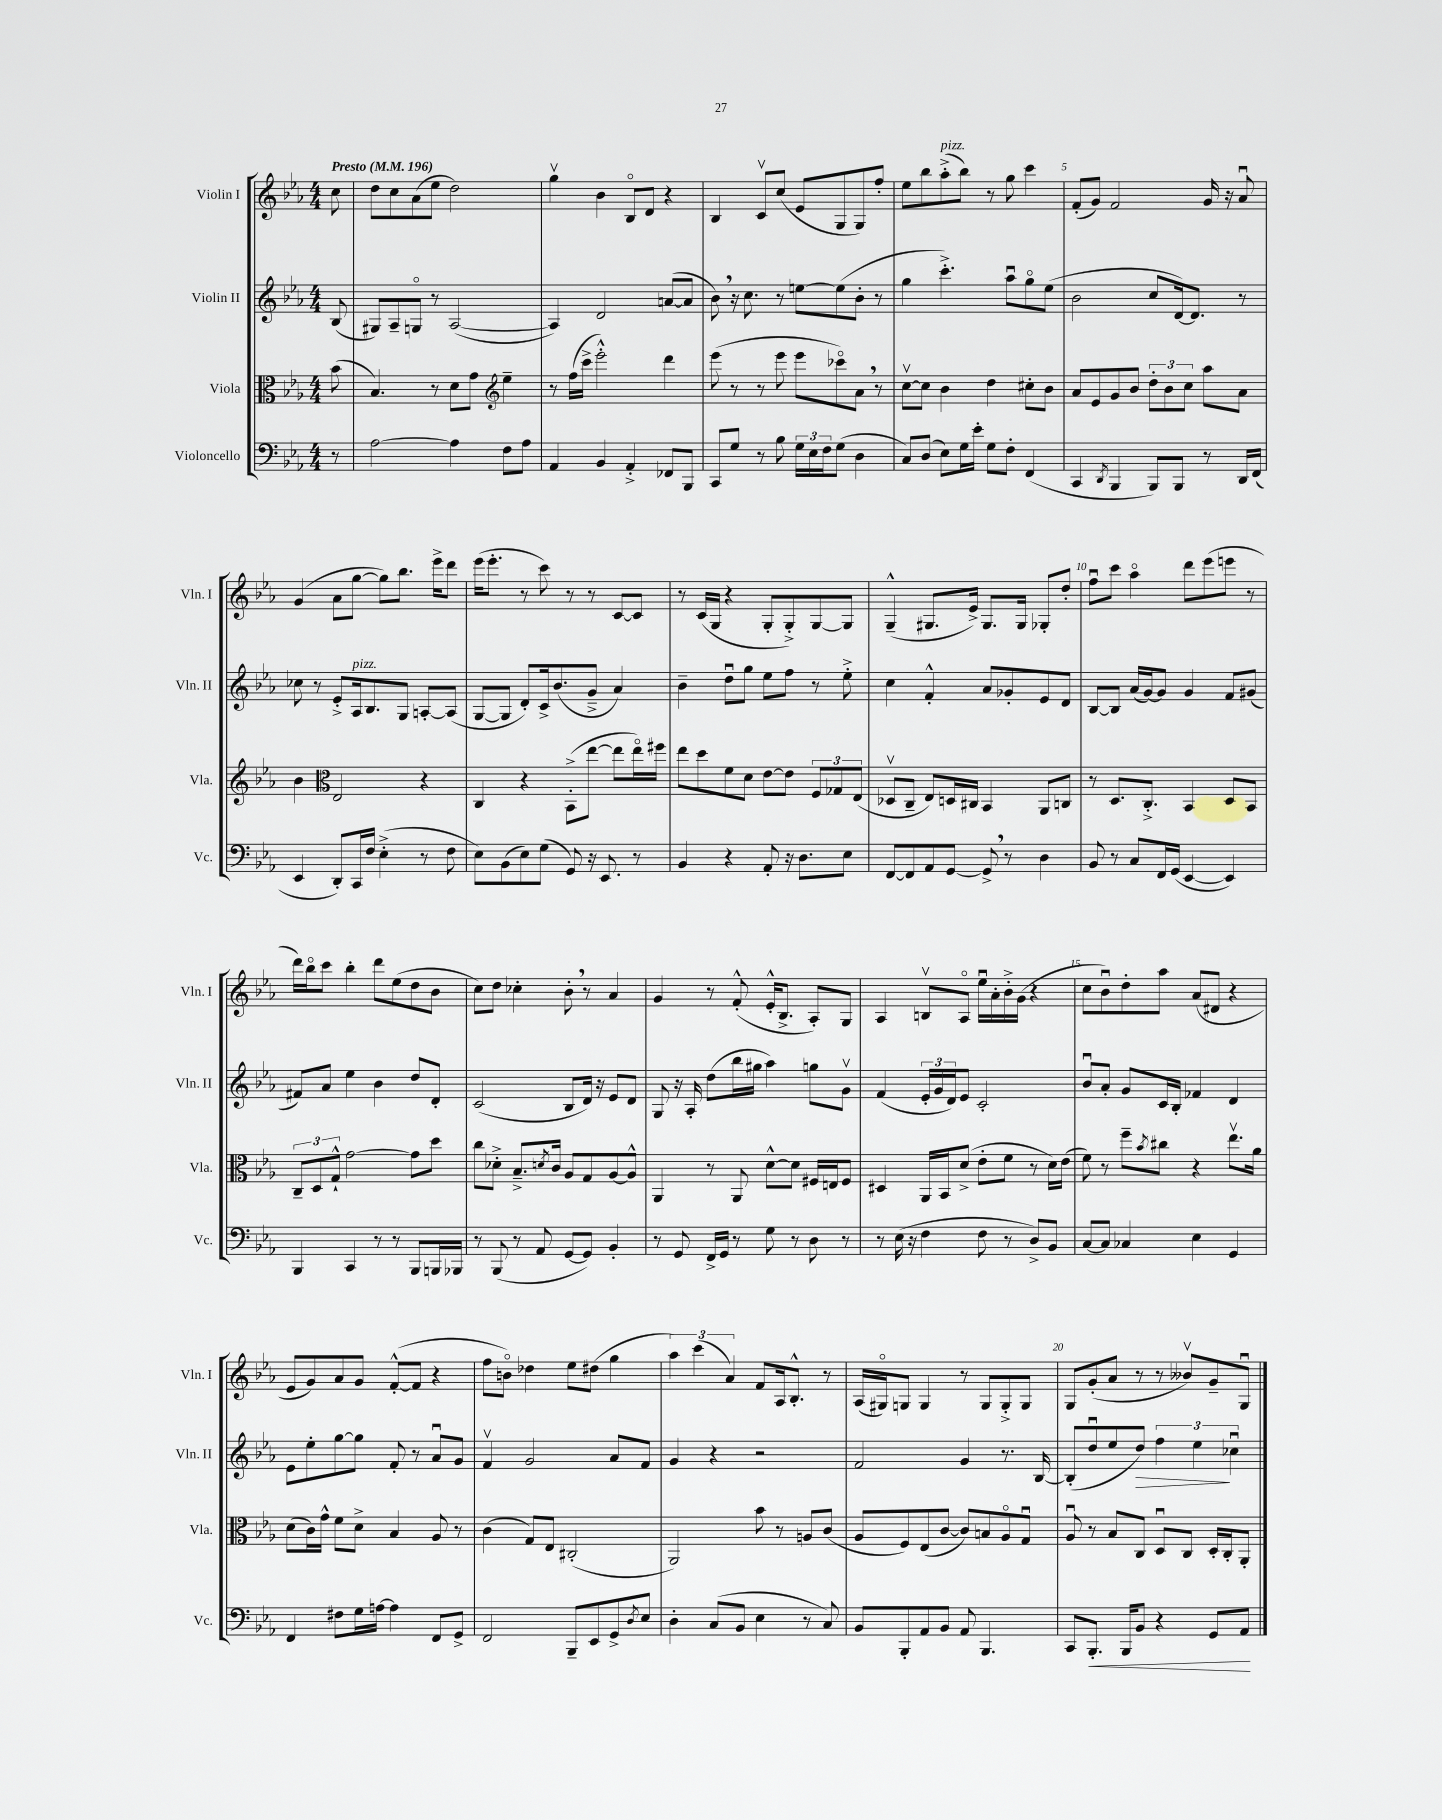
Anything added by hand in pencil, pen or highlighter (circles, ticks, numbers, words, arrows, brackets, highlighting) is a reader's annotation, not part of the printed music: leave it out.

**kern	**kern	**kern	**kern
*staff4	*staff3	*staff2	*staff1
*clefF4	*clefC3	*clefG2	*clefG2
*k[b-e-a-]	*k[b-e-a-]	*k[b-e-a-]	*k[b-e-a-]
*M4/4	*M4/4	*M4/4	*M4/4
*MM196	*MM196	*MM196	*MM196
8r	(8b-	(8B-	8cc
=	=	=	=
[2A-	4.B-)	8G#)	8dd
.	.	8A-~	8cc
.	.	8Go	(8a-
.	8r	8r	8ee-
4A-]	8d	([2A-	2dd)
.	8g	.	.
*	*clefG2	*	*
8F	4ee-~	.	.
8A-	.	.	.
=	=	=	=
4AA-	8r	4A-])	4ggv
.	(16ff	.	.
.	16ccc^	.	.
4BB-	2eee-'^^)	2d	4b-
4AA-'^	.	.	8B-o
.	.	.	8d
8FF-	4ddd	([8a	4r
8BBB-	.	8a]	.
=	=	=	=
8CC	(8eee-	8b-)	4B-
8G	8r	16r	.
.	.	8.cc	.
8r	8r	.	8cv
8B-	8eee-	8r	(8cc
24G	8eee-	[8ee	8e-
24E-	.	.	.
24F	.	.	.
(8G	8ccc-o)	(8ee]	8G
4D	8a-	8b-'	8G)
.	8r	8r	8ff'
=	=	=	=
8C)	[8ccv	4gg	8ee-
(8D	8cc]	.	8bb-
8E-)	4b-	4.ccc'^)	(8aa-'^
16G	.	.	8bb-)
16e-'	.	.	.
8G	4dd	.	8r
8F'	.	8aa-u	8gg
(4FF	8cc#'	8ggo	4ccc
.	8b-	(8ee-	.
=	=	=	=
4CC	8a-	2b-	(8f'
.	8e-	.	8g)
8qDD	.	.	.
4BBB-	8g	.	2f
.	8b-	.	.
8BBB-)	12dd'	8cc	.
.	12b-	.	.
8BBB-	.	[16d)	.
.	12cc	.	.
.	.	8.d]	.
8r	8aa-	.	16g
.	.	.	16r
16DD	8a-	8r	8a-u
(16FF	.	.	.
=	=	=	=
4EE-	4b-	8cc-	(4g
.	.	8r	.
*	*clefC3	*	*
8DD')	2E-	8e-'^	8a-
16CC	.	16A-	[8gg
16F	.	8.B-	.
(4E-'^	.	.	8gg])
.	.	8G	8.bb-
8r	4r	[8A'	.
.	.	.	16eee-^
8F	.	(8A]	8ddd
=	=	=	=
8E-)	4C	[8G	(16eee-
.	.	.	8.eee-'
(8BB-	.	8G]	.
8E-)	4r	8d')	8r
(8G	.	16c^	8ccc)
.	.	(8.b-	.
8GG)	(8BB-'^	.	8r
16r	[8ee-	8g~^	8r
8.EE-	.	.	.
.	8ee-]	4a-)	[8c
8r	16ee-o)	.	8c]
.	16ff#	.	.
=	=	=	=
4BB-	8ee-	4b-~	8r
.	8dd	.	(16c
.	.	.	16G
4r	8f	8ddu	4r
.	8d	8gg	.
8AA-'	[8e-	8ee-	8G'
16r	8e-]	8ff	8G'^)
8.D	.	.	.
.	12F	8r	[8G
.	12G-	.	.
8E-	.	8ee-'^	8G]
.	(12E-	.	.
=	=	=	=
[8FF	8D-v	4cc	(4G~^^
8FF]	8C~	.	.
8AA-	8E-)	4f'^^	8.G#
[8GG	16D	.	.
.	16C#	.	16e-^)
8GG^]	4BB-	8a-	8.G#
8r	.	8g-'	.
.	.	.	16G#
4D	8AA-	8e-	8G-'
.	8C	8d	8dd'
=	=	=	=
8BB-	8r	[8B-	8ffu
8r	8.D	8B-]	8ccc
8C	.	(16a-	4aa-o
.	8.C'^	[16g)	.
16FF	.	8g]	.
(16GG	.	.	.
[4EE-	4BB-	4g	8ddd
.	.	.	(8eee-
4EE-])	8D	8f	8eee
.	8BB-	(8g#	8r
=	=	=	=
4BBB-	12C~	8f#)	16ddd)
.	.	.	16bb-o
.	12D	.	.
.	.	8a-	8ccc
.	12G`^^	.	.
4CC	[2g	4ee-	4bb-'
8r	.	4b-	8ddd
8r	.	.	(8ee-
8BBB-	8g]	8dd	8dd
16BBB	8dd	8d'	8b-
16BBB-	.	.	.
=	=	=	=
8r	8cc	(2c	8cc)
(8BBB-	8d-'^	.	8dd
8r	8.B-~^	.	4cc-'
8AA-	.	.	.
.	8qd	.	.
.	16c	.	.
[8GG	8A-	8B-	8b-'
8GG])	8G	16d)	8r
.	.	16r	.
4BB-'	[8A-	8e-	4a-
.	8A-^^]	8d	.
=	=	=	=
8r	4AA-	8G	4g
8GG	.	16r	.
.	.	16A-'	.
16FF^	8r	(8dd	8r
16GG	.	.	.
8r	8AA-	16bb-	(8f'^^
.	.	16gg#	.
8G	[8d^^	4aa-)	16e-'^^
.	.	.	8.B-^
8r	8d]	.	.
8D	16F#	8gg	8A-')
.	16E	.	.
8r	8F#	8gv	8G
=	=	=	=
8r	4D#	(4f	4A-
(16E-	.	.	.
16r	.	.	.
4F	16AA-	24e-'	8Bv
.	.	24g	.
.	16BB-	.	.
.	.	24d)	.
.	(8d^	8e-	8A-o
8F	8e-'	2c'	16ee-u
.	.	.	16a-'
8r	8f	.	16b-'^
.	.	.	(16g
8D^)	8r	.	4r
8BB-	16d)	.	.
.	(16e-	.	.
=	=	=	=
[8C	8f)	8b-u	8cc
8C]	8r	8a-'	8b-u)
4C-	8ff~	8g	8dd'
.	8qb-	.	.
.	8cc#	16c	8aa-
.	.	16B-'	.
4E-	4r	4f-	(8a-
.	.	.	8d#
4GG	8.ee-v	4d	4r
.	16a-	.	.
=	=	=	=
4FF	(8d	8e-	8e-
.	16c)	8ee-'	8g)
.	16g^^	.	.
8F#	8f	[8gg	8a-
16G	8d^	8gg]	8g
[16A	.	.	.
4A]	4B-	8f'	([8f'^^
.	.	8r	8f]
8FF	8A-	8a-u	4r
8GG^	8r	8g	.
=	=	=	=
2FF	(4c	4fv	8ff
.	.	.	8bo)
.	8G)	2g	4dd-
.	8E-	.	.
8BBB-~	(2C#'	.	8ee-
8EE-	.	.	(8dd#
8GG^	.	8a-	4gg
8qD	.	.	.
8E-	.	8f	.
=	=	=	=
4D'	2AA-)	4g	6aa-)
.	.	.	(6ccc
(8C	.	4r	.
.	.	.	6a-)
8BB-	.	.	.
4E-	8b-	2r	8f
.	8r	.	16A-
.	.	.	8.B-'^^
8r	8A	.	.
8C)	(8c	.	8r
=	=	=	=
8BB-	8A-	2f	(16A-
.	.	.	16G#o)
8BBB-'	8F)	.	8G
8AA-	(8E-	.	4G
8BB-	[8c	.	.
8AA-	8c])	4g	8r
4.BBB-	8B	.	8G
.	8A-o	8.r	8G'^
.	8Gu	.	8G
.	.	[16B-	.
=	=	=	=
8CC	8A-u	(8B-']	8G
8.BBB-'	8r	8ddu	(8g'
.	8B-	8ee-	8a-
16BBB-	.	.	.
8BB-	8C	8dd)	8r
4r	8Du	6ff	8r
.	8C	.	8b--v)
.	.	6ee-	.
8GG	16D'	.	8g~
.	16C'	.	.
.	.	6cc-u	.
8AA-	8AA-'	.	8Gu
==	==	==	==
*-	*-	*-	*-
